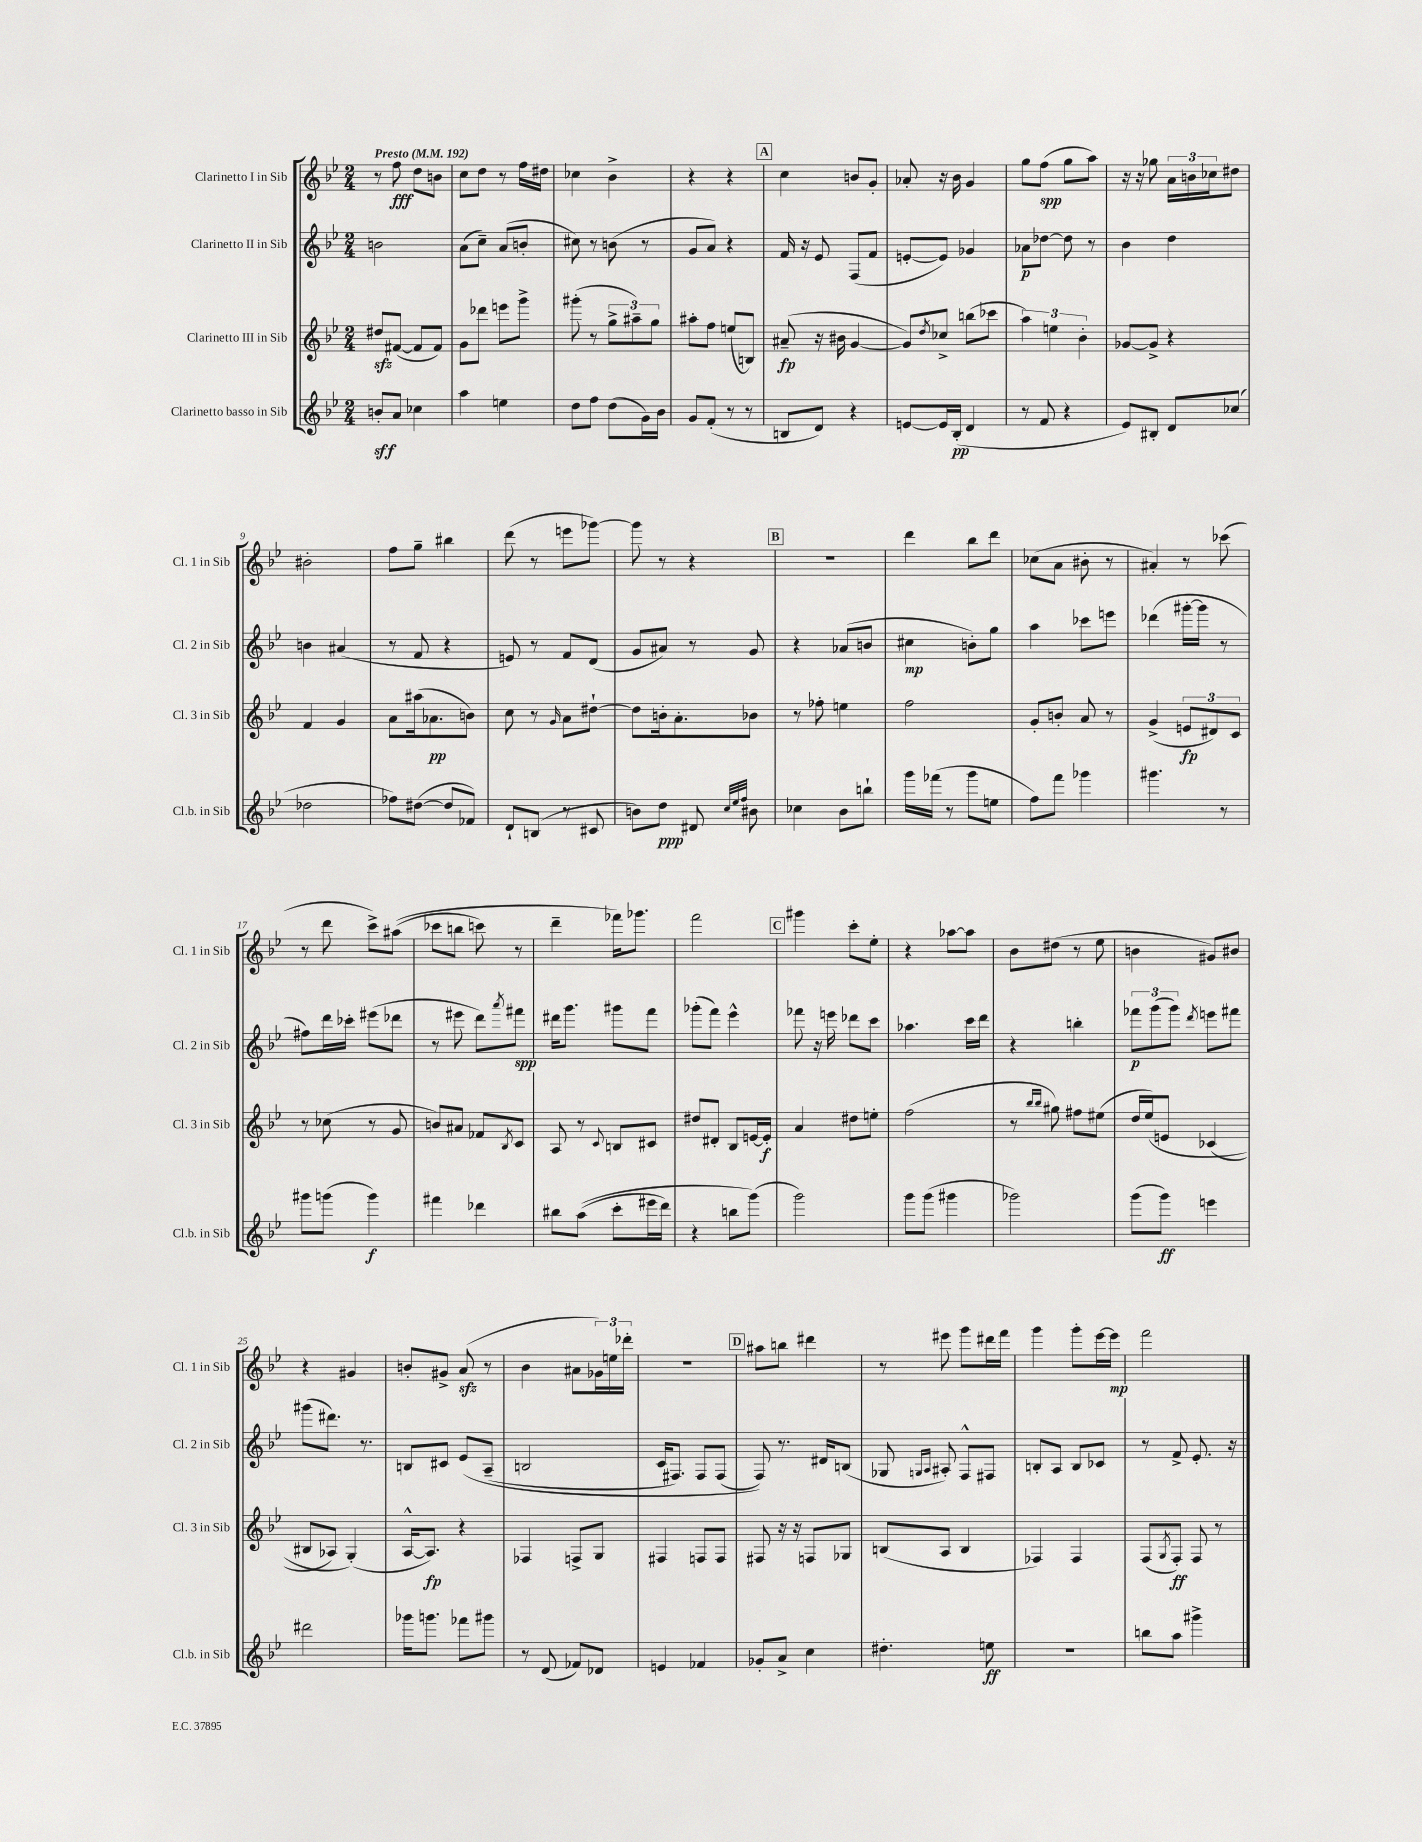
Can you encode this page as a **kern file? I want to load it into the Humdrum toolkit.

**kern	**kern	**kern	**kern
*staff4	*staff3	*staff2	*staff1
*clefG2	*clefG2	*clefG2	*clefG2
*k[b-e-]	*k[b-e-]	*k[b-e-]	*k[b-e-]
*M2/4	*M2/4	*M2/4	*M2/4
*MM192	*MM192	*MM192	*MM192
8b'	8dd#	2b	8r
8a	([8f#	.	8ff
4cc-	8f#]	.	8dd
.	8f#)	.	8b
=	=	=	=
4aa	8g	(8a	8cc
.	8ddd-	8cc~)	8dd
4ee	8eee	(8a	8r
.	8ggg^	8b'	16ff
.	.	.	16dd#
=	=	=	=
8dd	(8ggg#'	8cc#)	4cc-
8ff	8r	8r	.
(8dd	12gg^	(8b	4b-^
.	12aa#~)	.	.
16g)	.	8r	.
.	12gg	.	.
16b-	.	.	.
=	=	=	=
8g	8aa#'	8g	4r
(8f'	8ff	8a)	.
8r	(8ee	4r	4r
8r	8B)	.	.
=	=	=	=
8B	(8a#~	16f	4cc
.	.	16r	.
8d)	16r	8e-	.
.	16b#	.	.
4r	[4g	(8F	8b
.	.	8f	8g'
=	=	=	=
[8e	8g])	[8e'	8a-'
.	8qdd	.	.
16e]	8cc-^	8e])	16r
(16B-'	.	.	16b-
4d	(8bb	4g-	4g
.	8ccc-	.	.
=	=	=	=
8r	6aa)	8a-	8gg
8f	.	[8dd-	(8ff
.	6ee	.	.
4r	.	8dd-]	8gg
.	6b-'	.	.
.	.	8r	8aa)
=	=	=	=
8e-)	[8g-	4b-	16r
.	.	.	16r
8B#'	8g-^]	.	8gg-
8d	4r	4dd	24a
.	.	.	24b
.	.	.	24cc-
(8cc-	.	.	8dd#
=	=	=	=
2dd-	4f	4b	2b#'
.	4g	(4a#	.
=	=	=	=
8ff-)	8a	8r	8ff
([8dd#	(16aa#	8f	8gg~
.	8.a-	.	.
8dd#]	.	4r	4bb#
8f-)	8b)	.	.
=	=	=	=
8d`	8cc	8e)	(8ddd
(8B	8r	8r	8r
.	16qqg	.	.
8r	8a	8f	8eee
8c#	[8dd#`	(8d	[8ggg-)
=	=	=	=
8b)	8dd#]	8g	8ggg-]
8dd	16b'	8a#)	8r
.	8.a'	.	.
8d#	.	8r	4r
32qqcc	.	.	.
32qqee-	.	.	.
32qqff	.	.	.
8b#	8b-	8g	.
=	=	=	=
4cc-	8r	4r	2r
.	8ff-'	.	.
8b-	4ee	(8a-	.
8bb`	.	8b	.
=	=	=	=
16ggg	2ff	4cc#	4ddd
(16fff-	.	.	.
8r	.	.	.
8ggg	.	8b')	8bb-
8ee	.	8gg	8ddd
=	=	=	=
8ff)	8g'	4aa	(8cc-
8fff	8b'	.	8a
4ggg-	8a	8ccc-	8b#'
.	8r	8eee	8r
=	=	=	=
4.ggg#	(4g^	(4ddd-	4a#')
.	12e	[16ggg#'	8r
.	.	16ggg#]	.
.	12d#)	.	.
8r	.	8r	(8ccc-
.	12c	.	.
=	=	=	=
8ggg#	8r	8ff#)	8r
(8ggg	(8cc-	16ddd	8ddd
.	.	16ccc-'	.
4ggg)	8r	(8eee#	8ccc^)
.	8g	8ddd-	&((8aa#
=	=	=	=
4fff#	8b)	8r	8ccc-
.	8a#	8eee#	8bb
4ddd-	8f-	8ddd)	8ccc)
.	8qB-	8qaaa	.
.	8c	8fff#	8r
=	=	=	=
8bb#	8A	16ddd#	4ddd~
.	.	8.ggg	.
&((8aa	8r	.	.
.	8qqc	.	.
8ccc'	8B	8ggg#	16fff-&)
.	.	.	8.ggg-
16eee#	8c#	8fff	.
16ddd)	.	.	.
=	=	=	=
4r	8dd#	(8ggg-'	2fff
.	8d#'	8fff)	.
8bb	8B-	4eee-^^	.
(8ggg&)	[16e	.	.
.	16e']	.	.
=	=	=	=
2ggg)	4a	8fff-	4ggg#
.	.	16r	.
.	.	16eee	.
.	8dd#	8ddd-	8ccc'
.	8ee'	8ccc	8ee-'
=	=	=	=
8ggg	(2ff	4.aa-	4r
(8ggg	.	.	.
4ggg#	.	.	[8aa-
.	.	16ccc	8aa-]
.	.	16ddd	.
=	=	=	=
2ggg-)	8r	4r	8b-
.	16qqbb-	.	.
.	16qqbb-	.	.
.	8gg#)	.	(8dd#
.	8ff#	4bb'	8r
.	(8ee#	.	8ee-
=	=	=	=
(8ggg	16dd	12fff-	4b
.	&(16ee-)	.	.
.	.	(12ggg	.
8ggg)	8e	.	.
.	.	12ggg)	.
.	.	8qddd	.
4eee	(4c-	8eee	8g#)
.	.	8fff#	8b#
=	=	=	=
2ddd#	8B#	(8ggg#	4r
.	8A-)	8.ddd#)	.
.	(4G'&)	.	4g#
.	.	8.r	.
=	=	=	=
16ggg-	[16A^^	8B	8b'
8.ggg	8.A])	.	.
.	.	8c#	8g#^
8fff-	4r	&(8e-	(8a
8ggg#	.	(8A~	8r
=	=	=	=
8r	4F-	2B	4b-
(8d	.	.	.
8f-)	8F^	.	8a#
8d-	8G	.	24g-)
.	.	.	24ee
.	.	.	24ddd-'
=	=	=	=
4e	4F#	16c	2r
.	.	8.F#)	.
4f-	8F	8F#	.
.	8F	(8F#	.
=	=	=	=
8g-'	8F#	8F)&)	8aa#
8a^	16r	8.r	8bb
.	16r	.	.
4cc	8F	.	4ddd#
.	.	16d#	.
.	8G-	(8B	.
=	=	=	=
4.dd#'	(8B	8G-	8r
.	.	16qqG	.
.	.	16qqA	.
.	8A	8A#')	8eee#
.	4B	8F^^	8ggg
8ee	.	8F#	16ddd#
.	.	.	16fff
=	=	=	=
2r	4F-)	8B'	4ggg
.	.	8A	.
.	4F-	8B	8ggg'
.	.	8c-	[16eee-
.	.	.	16eee-]
=	=	=	=
8bb	(8F	8r	2fff
.	8qG	.	.
8aa	8F')	8f^	.
4ggg#^	8F	8.e-'	.
.	8r	.	.
.	.	16r	.
==	==	==	==
*-	*-	*-	*-
